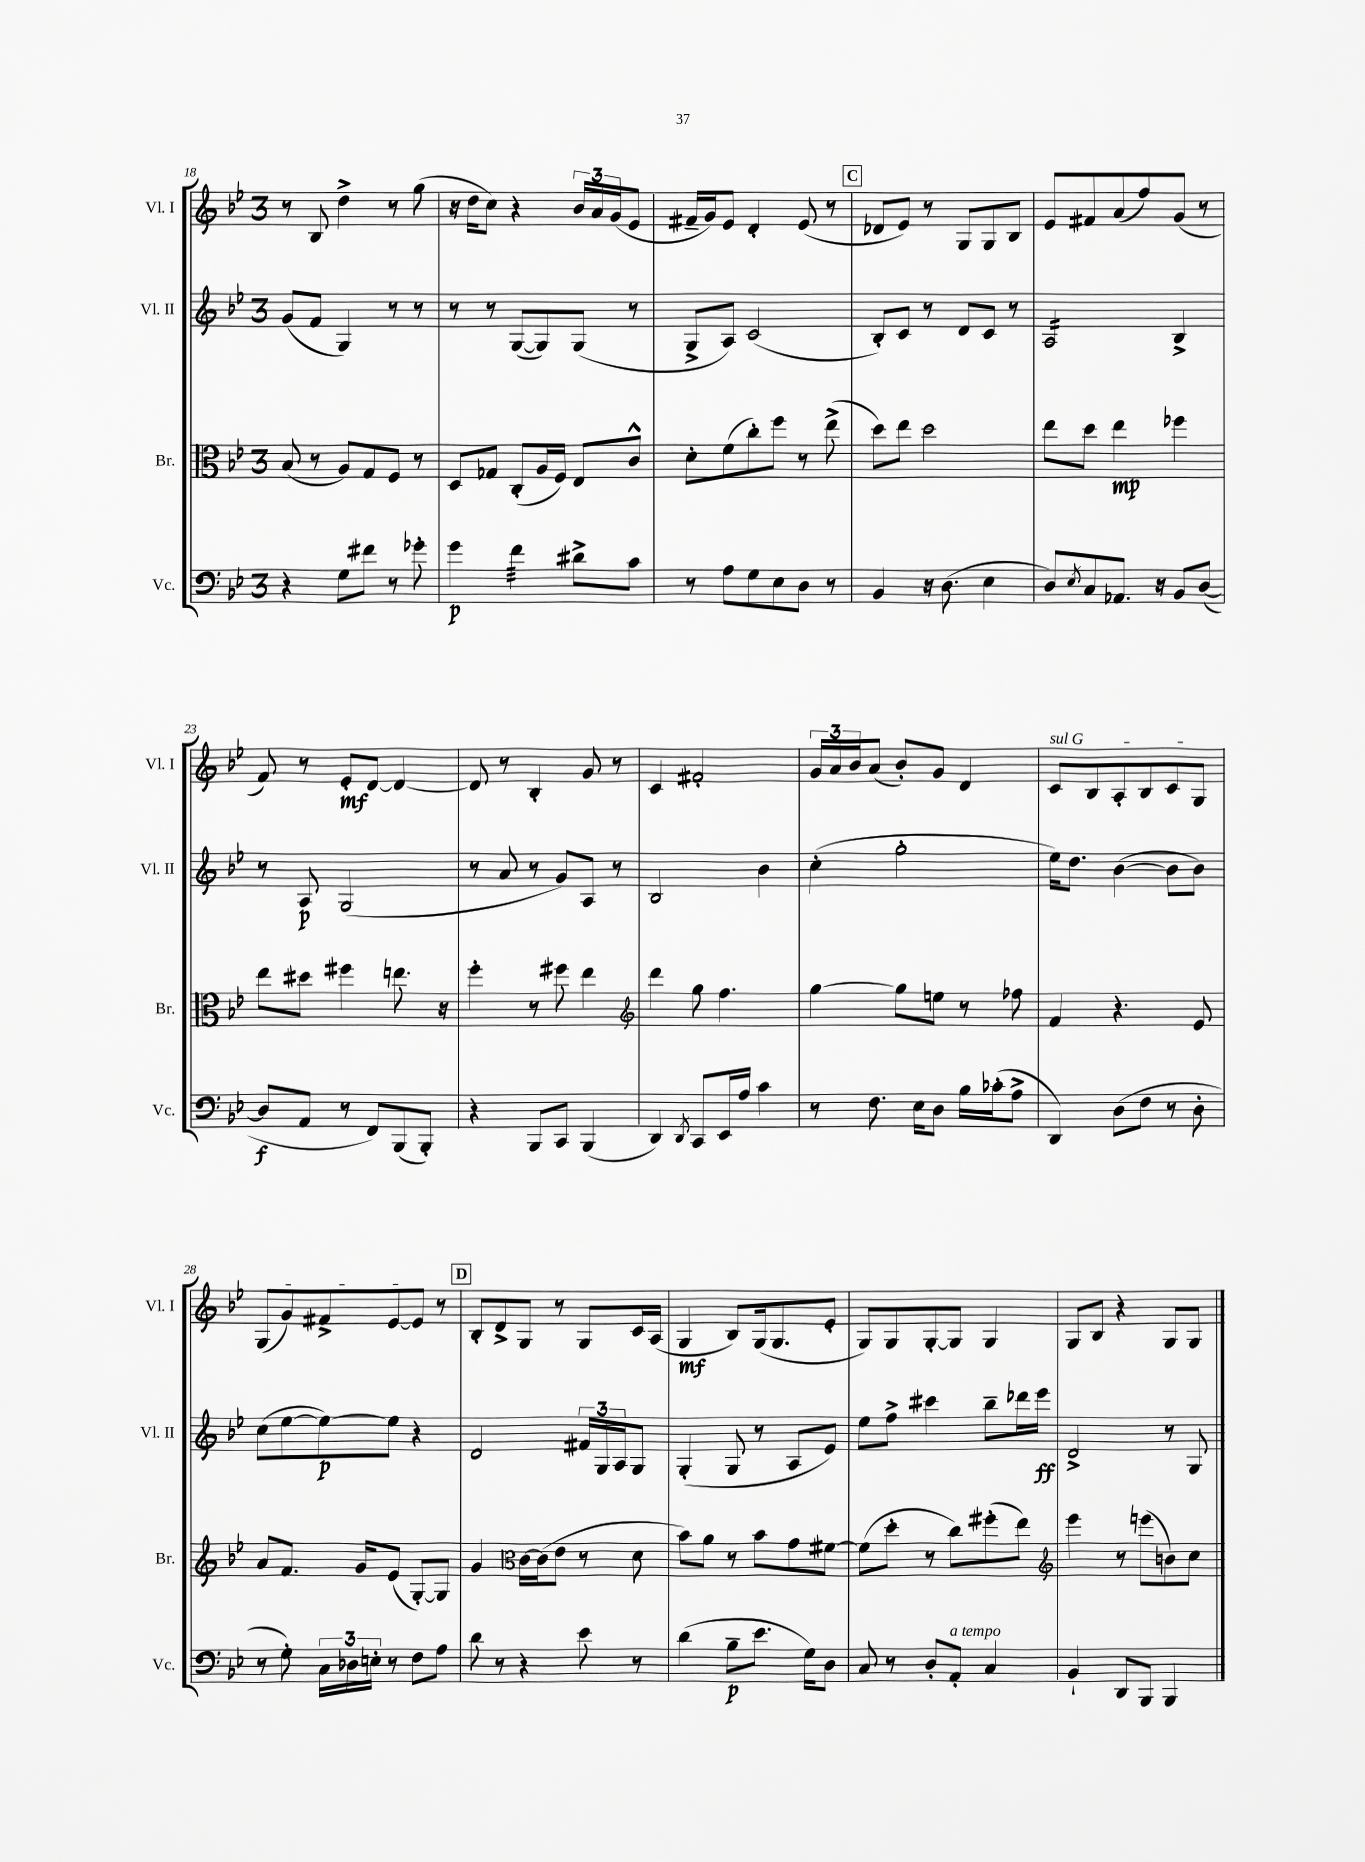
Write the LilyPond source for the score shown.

<<
\new StaffGroup <<
\new Staff = "s0" \with { instrumentName = "Vl. I" shortInstrumentName = "Vl. I" } {
    \clef treble \key bes \major \once \override Staff.TimeSignature.style = #'single-digit \time 3/4
    r8 bes8 d''4-> r8 g''8( |
    r16 d''16 c''8) r4 \tuplet 3/2 { bes'16 a'16 g'16( } ees'8 |
    fis'16-- g'16) ees'8 d'4-. ees'8( r8 |
    \mark \markup { \box "C" } des'8 ees'8) r8 g8 g8 bes8 |
    ees'8 fis'8 a'8( f''8) g'8( r8 |
    f'8) r8 ees'8-.\mf d'8~ d'4~ |
    d'8 r8 bes4-. g'8 r8 |
    c'4 fis'2-. |
    \tuplet 3/2 { g'16 a'16 bes'16 } a'8( bes'8-.) g'8 d'4 |
    \once \override TextSpanner.bound-details.left.text = \markup { \italic "sul G" } c'8\startTextSpan bes8 a8-. bes8 c'8 g8 |
    g8( g'8) fis'8-> ees'8~ ees'8\stopTextSpan r8 |
    \mark \markup { \box "D" } bes8-. d'8-> g8 r8 g8 c'16 a16( |
    g4\mf bes8) g16( g8. ees'8-. |
    g8) g8 g8~-. g8 g4 |
    g8 bes8 r4 g8 g8 \bar "|." |
}
\new Staff = "s1" \with { instrumentName = "Vl. II" shortInstrumentName = "Vl. II" } {
    \clef treble \key bes \major \once \override Staff.TimeSignature.style = #'single-digit \time 3/4
    g'8( f'8 g4) r8 r8 |
    r8 r8 g8~( g8) g8( r8 |
    g8-> a8) c'2( |
    \mark \markup { \box "C" } bes8-.) c'8 r8 d'8 c'8 r8 |
    a2:16 bes4-> |
    r8 a8\p g2( |
    r8 a'8 r8 g'8) a8 r8 |
    bes2 bes'4 |
    c''4-.( g''2-. |
    ees''16) d''8. bes'4~( bes'8 bes'8) |
    c''8( ees''8~ ees''8~\p) ees''8 r4 |
    \mark \markup { \box "D" } d'2 \tuplet 3/2 { fis'16 g16 a16 } g8 |
    g4-.( g8 r8 a8 ees'8) |
    ees''8 f''8-> cis'''4 bes''8-- des'''16 ees'''16\ff |
    d'2-> r8 g8 \bar "|." |
}
\new Staff = "s2" \with { instrumentName = "Br." shortInstrumentName = "Br." } {
    \clef alto \key bes \major \once \override Staff.TimeSignature.style = #'single-digit \time 3/4
    bes8( r8 a8) g8 f8 r8 |
    d8 ges8 c8-.( a16 f16) ees8 c'8-^ |
    d'8-. f'8( c''8-.) f''8 r8 ees''8->( |
    \mark \markup { \box "C" } d''8) ees''8 d''2 |
    ees''8 d''8 ees''4\mp fes''4 |
    ees''8 dis''8 fis''4 e''8. r16 |
    f''4-. r8 fis''8 ees''4 |
    \clef treble d'''4 g''8 f''4. |
    g''4~ g''8 e''8 r8 fes''8 |
    f'4 r4. ees'8 |
    a'8 f'8. g'16 ees'8( g8~-.) g8 |
    \mark \markup { \box "D" } g'4 \clef alto c'16~ c'16( ees'8 r8 d'8 |
    bes'8) a'8 r8 bes'8 g'8 fis'8~ |
    fis'8( d''8-. r8 c''8) fis''8-.( ees''8) |
    \clef treble ees'''4 r8 e'''8( b'8) c''8 \bar "|." |
}
\new Staff = "s3" \with { instrumentName = "Vc." shortInstrumentName = "Vc." } {
    \clef bass \key bes \major \once \override Staff.TimeSignature.style = #'single-digit \time 3/4
    r4 g8 fis'8 r8 ges'8-. |
    g'4\p f'4:32 dis'8-> c'8 |
    r8 a8 g8 ees8 d8 r8 |
    \mark \markup { \box "C" } bes,4 r16 d8.( ees4 |
    d8) \acciaccatura { ees8 } c8 aes,8. r16 bes,8 d8~( |
    d8\f a,8 r8 f,8) bes,,8( bes,,8-.) |
    r4 bes,,8 c,8 bes,,4( |
    d,4) \acciaccatura { d,8 } c,8 ees,16 a16 c'4 |
    r8 f8. ees16 d8 bes16 ces'16-.( a8-> |
    d,4) d8( f8 r8 d8-. |
    r8 g8-.) \tuplet 3/2 { c16 des16 e16-. } r8 f8 a8 |
    \mark \markup { \box "D" } d'8 r8 r4 ees'8 r8 |
    d'4( bes8--\p ees'8. g16) d8 |
    c8 r8 d8-. a,8-.^\markup { \italic "a tempo" } c4 |
    bes,4-! d,8 bes,,8 bes,,4 \bar "|." |
}
>>
>>
\layout { \context { \Score currentBarNumber = #18 } }
